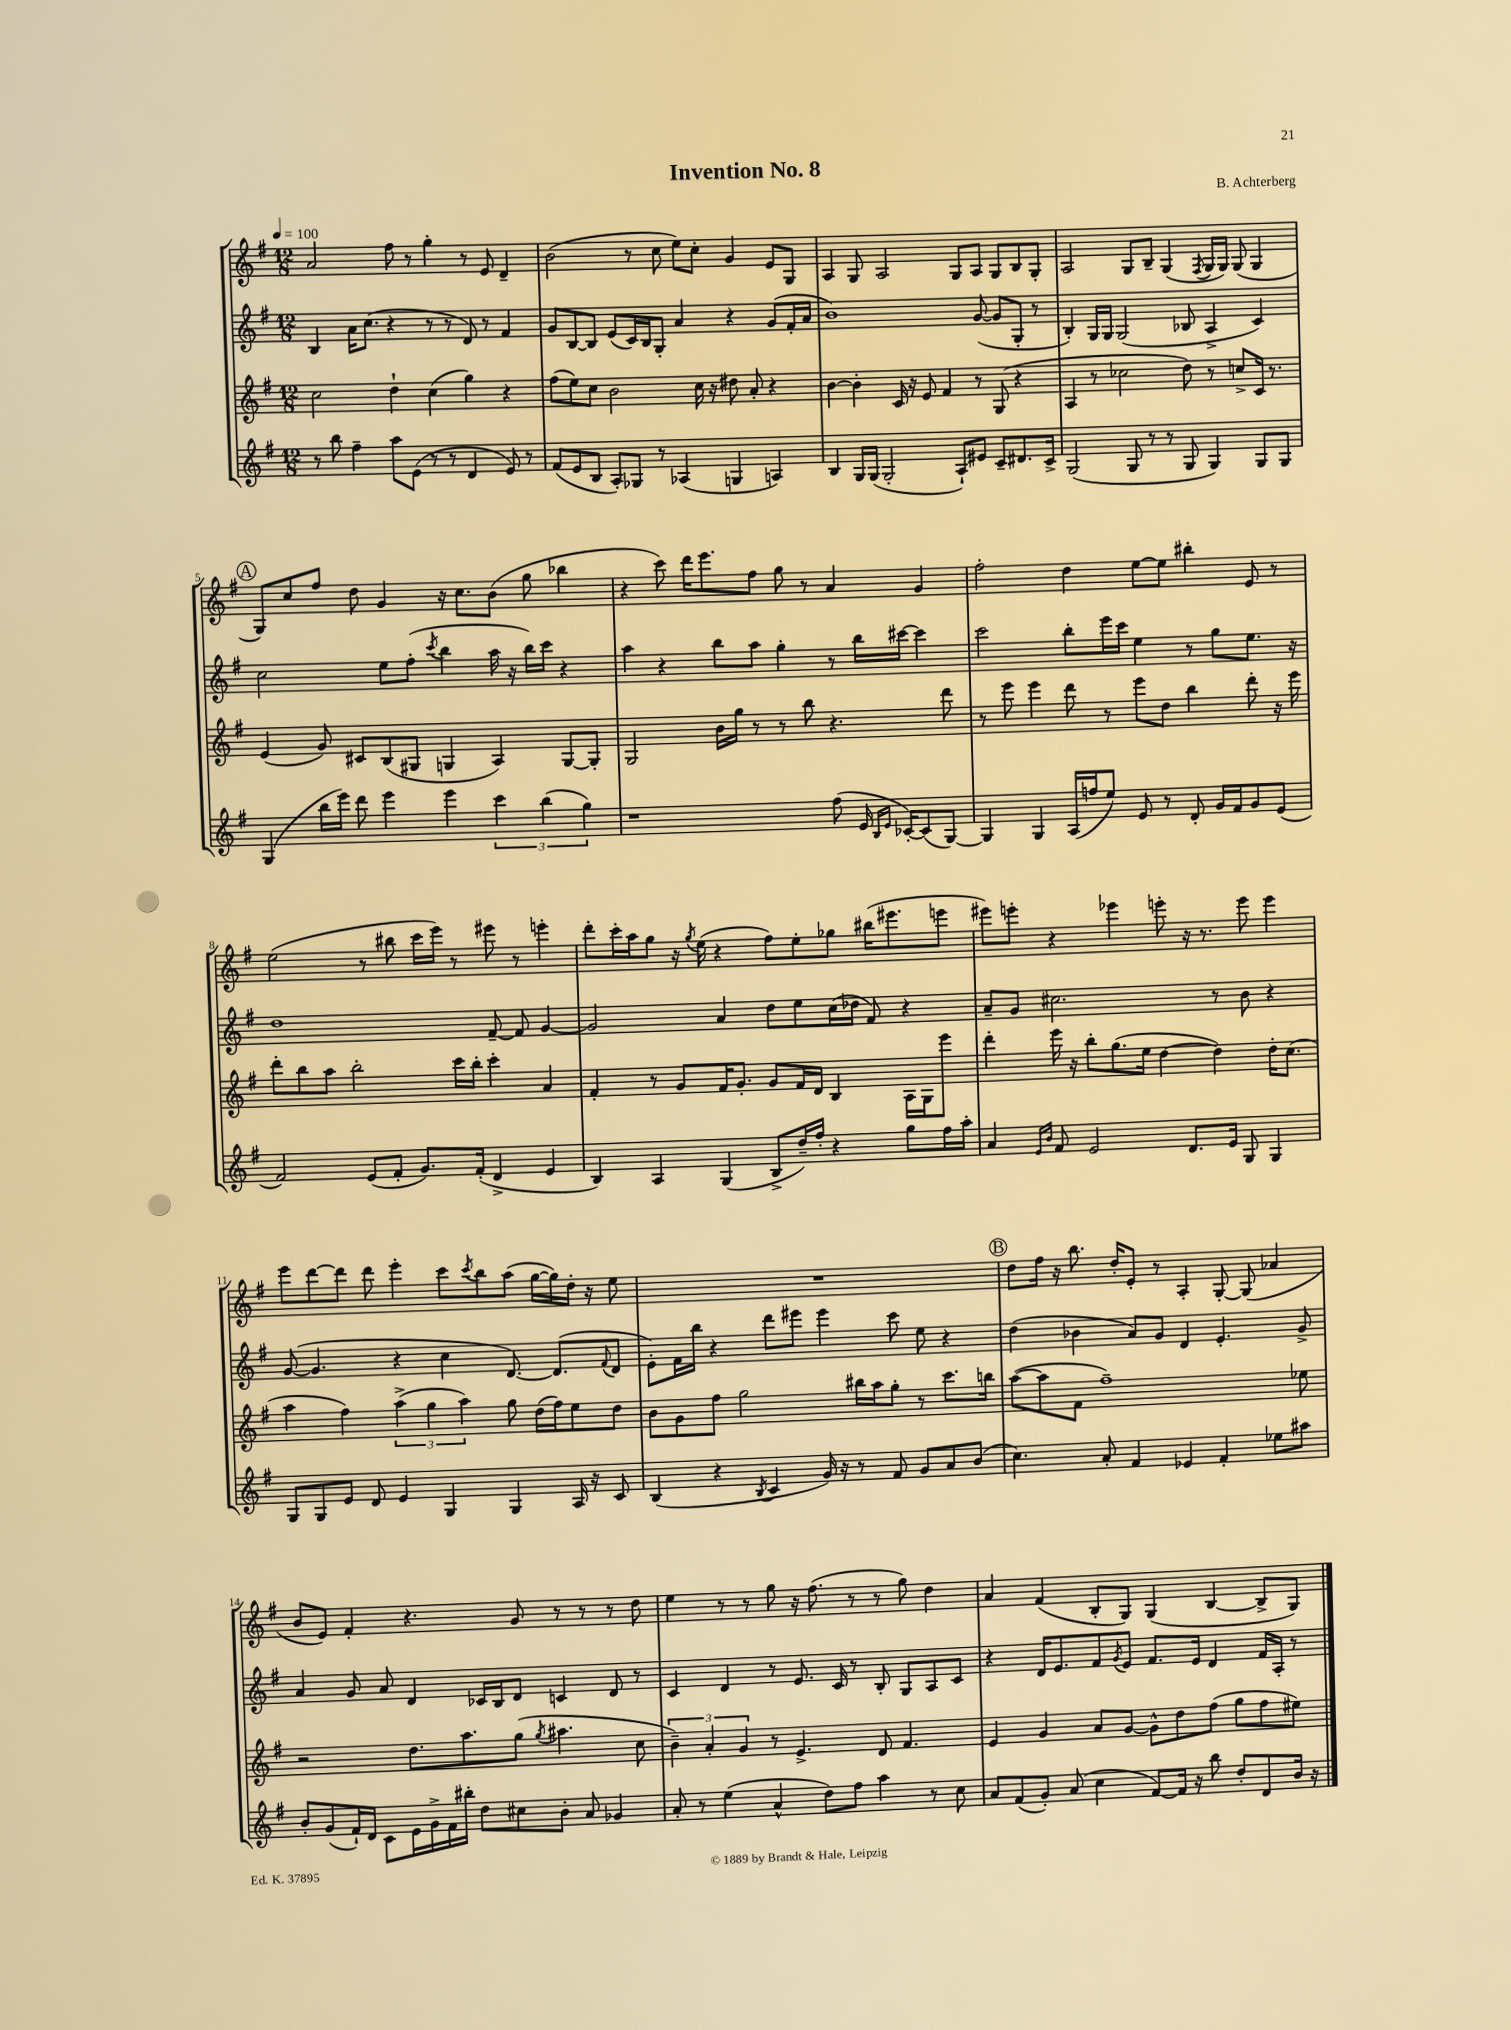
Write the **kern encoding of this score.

**kern	**kern	**kern	**kern
*part4	*part3	*part2	*part1
*staff4	*staff3	*staff2	*staff1
*clefG2	*clefG2	*clefG2	*clefG2
*k[f#]	*k[f#]	*k[f#]	*k[f#]
*M12/8	*M12/8	*M12/8	*M12/8
*MM100	*MM100	*MM100	*MM100
=1	=1	=1	=1
8r	2cc\	4B/	2a/
8bb\	.	.	.
4ff#~\	.	16a\KL	.
.	.	(8.cc\J	.
8aa\L	4dd`\	4r	8ff#\
(8e\J	.	.	8r
8r	(4cc\	8r	4gg'\
8r	.	8r	.
4d/	4gg\)	8d/)	8r
.	.	8r	8e/
8e/)	4r	4f#/	4d~/
8r	.	.	.
=2	=2	=2	=2
(8f#/L	(8ff#\L	8g/L	(2b\
8e/	8ee\)	[8B/	.
8B/J	8cc\J	8B/J]	.
8A'/L)	2b\	(8e/L	.
8G-X/J	.	16c/L)	8r
.	.	16B/J	.
8r	.	8G'/J	8cc\
(4A-X/	.	4a/	8ee\L)
.	16cc\	.	8cc'\J
.	16r	.	.
4Gn/	8dd#X\	4r	4g/
.	8a'/	.	.
4An/)	4r	(8g/L	8e/L
.	.	16f#'/L	8G/J
.	.	16a/JJ	.
=3	=3	=3	=3
4B/	[4b\	1b)	4A/
16G/LL	4b'\]	.	8G/
(16G/JJ	.	.	.
2G'/	.	.	2A/
.	16c/	.	.
.	16r	.	.
.	8e/	.	.
.	4f#/	.	.
8A`/L)	.	.	8G/L
8e#X/J	8r	([8g/	8A/J
8c~/L	(8G/	8g/L]	8G/L
8.d#X/	4r	8G'/J	8B/
.	.	8r	8G'/J
16c^/Jk	.	.	.
=4	=4	=4	=4
(2G/	4A/	4B'/)	2A/
.	8r	16G/LL	.
.	.	16G/JJ	.
.	2cc-X\	(2G/	.
8G/	.	.	8G/L
8r	.	.	8B~/J
8r	.	.	(4G/
8G/	8dd\)	8B-X/	.
.	.	.	8qF#/
4G/)	8r	4A^/	16G/LL
.	.	.	16G/JJ)
.	8ccn^/L	.	(8G/
8G/L	16c/Jk	4c/)	4G/
.	8.r	.	.
8G/J	.	.	.
!!LO:LB:g=z
!!LO:REH:place=s1:t=A
=5	=5	=5	=5
(4G/	(4e/	2cc\	8G/L)
.	.	.	8cc/
16bb\LL	8g/)	.	8ff#/J
16eee\JJ)	.	.	.
8ddd\	8c#X/L	.	8dd\
4eee\	(8B/	8ee\L	4g/
.	8G#X/J	(8ff#'\J	.
.	.	8qccc/	.
4eee\	4Gn/	4bb\	16r
.	.	.	8.cc\L
6ccc\	4A/)	16aa\	(8b\J
.	.	16r	.
.	.	16bb\LL)	8gg\
(6bb\	.	.	.
.	.	16ccc\JJ	.
.	[8G/L	4r	4bb-X\
6gg\)	.	.	.
.	8G'/J]	.	.
=6	=6	=6	=6
1r	2G/	4aa\	4r
.	.	4r	8ccc\)
.	.	.	16ddd\KL
.	.	.	8.eee\
.	16b\LL	8bb\L	.
.	16gg\JJ	.	.
.	8r	8aa\J	8ff#\J
.	8r	4gg'\	8gg\
.	8bb\	.	8r
(8ff#\	4.r	8r	4a/
16e/	.	16bb\LL	.
16qqB/LL	.	.	.
16qqe/JJ	.	.	.
[16c-X'/KL)	.	[16ccc#X\JJ	.
(8c-/]	.	4ccc#\]	4g/
[8G/J)	8ddd\	.	.
=7	=7	=7	=7
4G/]	8r	2ccc\	2ff#'\
.	8eee\	.	.
4G/	4eee\	.	.
(16A/LL	8ddd\	8bb'\L	4dd\
16ffn/J	.	.	.
8ee/J)	8r	16eee\L	.
.	.	16ccc\JJ	.
8e/	8eee\L	4ee\	[8ee\L
8r	8dd\J	.	8ee\J]
8d'/	4bb\	8r	4bb#X'\
16g/LL	.	8gg\L	.
16f#/J	.	.	.
8g/	8ddd'\	8.ee\J	8e/
(8e/J	16r	.	8r
.	16eee\	16r	.
!!LO:LB:g=z
=8	=8	=8	=8
2f#/)	8ddd'\L	1dd	(2ee\
.	8bb\	.	.
.	8aa\J	.	.
.	2bb'\	.	.
(8e/L	.	.	8r
8f#'/J	.	.	8bb#X\
8.g/L)	.	.	16ccc\LL
.	.	.	16eee\JJ)
.	16ccc\LL	.	8r
(16f#'/Jk	16bb'\JJ	.	.
4d^/	4ccc'\	[8f#~/	8eee#X\
.	.	8f#/]	8r
4e/	4a/	[4g/	4eeen'\
=9	=9	=9	=9
4B/)	4f#'/	2g/]	8ddd'\L
.	.	.	16ccc'\L
.	.	.	16aa\J
4A/	8r	.	8gg\J
.	8g/L	.	16r
.	.	.	8qgg/
.	.	.	(16ee\
(4G/	16f#/K	4a/	4r
.	8.g'/J	.	.
8B^/L	8g/L	8dd\L	8ff#\L)
16dd~/L)	16f#/L	8ee\	8ee'\
16ff#'/JJ	16d/JJ	.	.
4r	4B/	(16cc\L	8gg-X\J
.	.	16dd-X\JJ	.
.	.	8f#/)	(16bb#X\KL
.	.	.	8.eee#X\
8gg\L	16A\LL	4r	.
.	16G\J	.	.
16ff#\L	8eee\J	.	8eeen\J
16aa'\JJ	.	.	.
=10	=10	=10	=10
4a/	4ddd'\	8a~/L	8eee#X\L)
.	.	8g/J	8eeen'\J
16qqe/LL	.	.	.
16qqb/JJ	.	.	.
8f#/	16eee\	2.cc#X\	4r
.	16r	.	.
2e/	8bb'\L	.	.
.	(8.gg\	.	4eee-X\
.	16ee\Jk	.	.
.	[4dd\	.	8eeen'\
8.d/L	.	.	16r
.	.	.	8.r
.	4dd\])	8r	.
16e/Jk	.	.	.
8G/	.	8b\	8eee\
4G/	16dd'\KL	4r	4eee\
.	(8.cc\J	.	.
!!LO:LB:g=z
=11	=11	=11	=11
8G/L	4aa\	([8g/	8eee\L
8G/	.	4.g/]	[8ddd\
8e/J	4ff#\)	.	8ddd\J]
8d/	.	.	8ddd\
4e/	(6aa^\	4r	4eee'\
.	6gg\	.	.
4G/	.	4cc\	8ccc\L
.	6aa\)	.	.
.	.	.	8qccc/
.	.	.	8bb\
4G/	8gg\	[8.d/)	(8aa\J
.	(16dd\LL	.	[16gg\LL
.	16ff#\J)	(8.d/L]	16gg\])
16A/	8ee\	.	16dd'\JJ
16r	.	.	16r
.	.	8qqf#/	.
8c/	8dd\J	8d/J	8ee\
=12	=12	=12	=12
(4B/	8b\L	8e'\L)	1.r
.	8g\	16f#\L	.
.	.	16bb\JJ	.
4r	8ff#\J	4r	.
.	2gg\	.	.
8qB/	.	.	.
4c/	.	8ddd\L	.
.	.	8eee#X\J	.
16g/)	.	4eee#\	.
16r	.	.	.
8r	16bb#X\LL	.	.
.	16aa\J	.	.
8f#/	8gg'\J	8ccc\	.
8g/L	8r	8ee\	.
8a/	8.ccc\L	4r	.
(8b/J	.	.	.
.	16bbn\Jk	.	.
!!LO:REH:place=s1:t=B
=13	=13	=13	=13
4.cc\)	([8aa\L	(4dd\	8dd\L
.	8aa\]	.	16ff#\Jk
.	.	.	16r
.	8f#\J	4b-X\	8.bb\
8a'/	1ff#~)	.	.
.	.	.	16dd'/KL
4f#/	.	8a/L)	8e'/J
.	.	8g/J	8r
4e-X/	.	4d/	4A'/
4f#'/	.	4.e'/	[8G'/
.	.	.	(8G/]
8ee-X\L	.	.	4a-X/
8aa#X\J	8ee-X\	8g^/	.
!!LO:LB:g=z
=14	=14	=14	=14
8b'/L	2r	4a/	8b/L
(8g/	.	.	8e/J)
16f#`/L)	.	8g/	4f#'/
16d/JJ	.	.	.
8c\L	.	8a/	.
16e\L	8.dd\L	4d/	4.r
16g^\	.	.	.
16f#\	.	.	.
16bb#X'\JJ	8.aa\	.	.
8dd\L	.	16c-X/LL	.
.	.	16B/J	.
8cc#X\	(8gg\J	8d/J	8g/
.	8qgg/	.	.
8b'\J	4.aa#X\	4cn/	8r
8a/	.	.	8r
4g-X/	.	8d/	8r
.	8cc\	8r	8dd\
=15	=15	=15	=15
8a'/	6b~\)	4c/	4ee\
8r	.	.	.
.	6a'/	.	.
(4ee\	.	4d/	8r
.	6g/	.	.
.	.	.	8r
4a^^/	8r	8r	8gg\
.	4.e^/	8.e/	16r
.	.	.	(8.ff#\
8dd\L)	.	.	.
.	.	16c/	.
8ff#\J	.	8r	8r
4aa\	8d/	8B'/	8r
.	4.f#/	8G/L	8gg\)
8r	.	8A/	4dd\
8cc\	.	8c/J	.
=16	=16	=16	=16
8a/L	4e/	4r	4a/
(8f#/	.	.	.
8g'/J)	4g/	16d/KL	(4f#/
.	.	8.e/	.
(8a/	.	.	.
4cc\	8a/L	8f#/	8B'/L
.	.	8qg/	.
.	[8g/J	8e/J	8G/J)
[8f#/L)	8g^^\L]	8.f#/L	(4G/
16f#/Jk]	8dd\	.	.
16r	.	16e/Jk	.
8bb\	(8ff#\J	4d/	[4B/
8dd'/L	8gg\L	.	.
8d/	8ff#\	16f#/LL	8B^/L]
.	.	16A'/JJ	.
16b/Jk	8ee#X\J)	8r	8G/J)
16r	.	.	.
==	==	==	==
*-	*-	*-	*-
